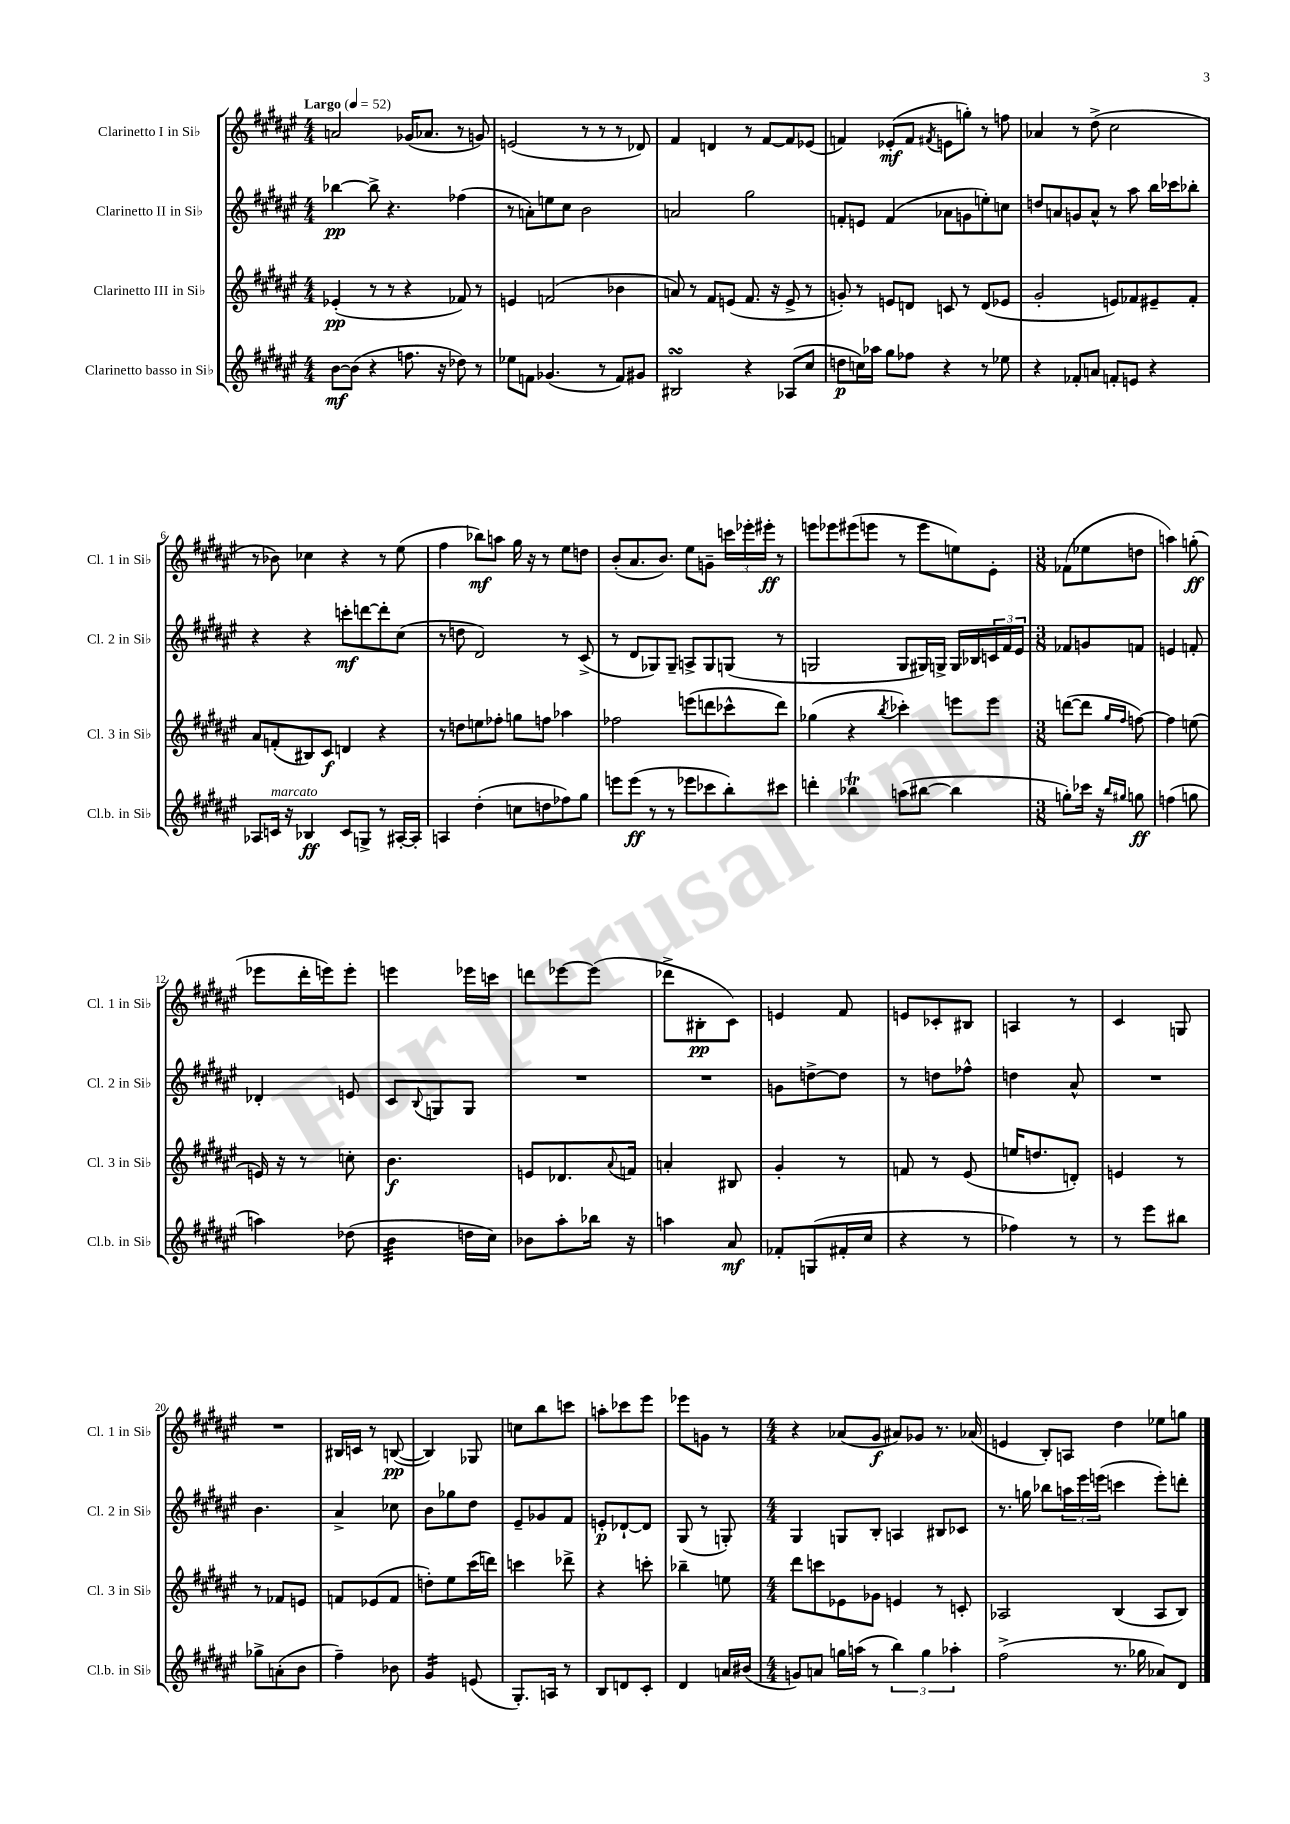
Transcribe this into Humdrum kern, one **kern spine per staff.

**kern	**kern	**kern	**kern
*staff4	*staff3	*staff2	*staff1
*clefG2	*clefG2	*clefG2	*clefG2
*k[f#c#g#d#a#e#]	*k[f#c#g#d#a#e#]	*k[f#c#g#d#a#e#]	*k[f#c#g#d#a#e#]
*M4/4	*M4/4	*M4/4	*M4/4
*MM52	*MM52	*MM52	*MM52
[8b	(4e-'	[4bb-	2a
(8b]	.	.	.
4r	8r	8bb-^]	.
.	8r	4.r	.
8.ff	4r	.	(16g-
.	.	.	8.a-
16r	.	.	.
8dd-)	8f-)	(4ff-	8r
8r	8r	.	8g)
=	=	=	=
8ee-	4e	8r	(2e
8f	.	8a')	.
(4.g-	(2f	8ee	.
.	.	8cc#	.
.	.	2b	8r
8r	.	.	8r
8f)	4b-	.	8r
8g#	.	.	8d-)
=	=	=	=
2B#	8a)	2a	4f#
.	8r	.	.
.	8f#	.	4d
.	(8e	.	.
4r	8.f#	2gg#	8r
.	.	.	[8f#
.	16r	.	.
(8A-	8e^	.	8f#]
8cc#	8r	.	(8e-
=	=	=	=
8dd	8g')	8f'	4f)
16cc)	8r	8e	.
16aa-	.	.	.
8gg#	8e	(4f	(8e-'
8ff-	8d	.	8f
.	.	.	8qf#
4r	8c	8a-	8e
.	8r	8g	8gg')
8r	(8d	8ee')	8r
8ee-	8e-	8cc	8ff
=	=	=	=
4r	2g#'	8dd	4a-
.	.	8a	.
8f-'	.	8g	8r
8a	.	8a^^	(8dd#^
8f'	8e)	8r	2cc#
8e	8f-	8aa#	.
4r	8e#~	16bb	.
.	.	16ccc-	.
.	8f-'	8bb-'	.
=	=	=	=
8A-	8a#	4r	8r
16c	(8f'	.	8b-)
16r	.	.	.
4B-	8B#)	4r	4cc-
.	8c#	.	.
8c	4d	8ccc'	4r
8G^	.	[8ddd	.
8r	4r	8ddd']	8r
[16A#'	.	(8cc#	(8ee#
16A#']	.	.	.
=	=	=	=
4A	8r	8r	4ff#
.	8dd	8dd	.
(4dd#'	8ee	2d#)	8bb-)
.	8ff-'	.	8aa
8cc	8gg	.	16gg#
.	.	.	16r
8dd	8ff	.	8r
8ff-)	4aa-	8r	8ee#
8gg#	.	(8c#^	8dd
=	=	=	=
8eee	2ff-	8r	(8b'
(8eee	.	8d#	8.a#
8r	.	8G-)	.
.	.	.	8.b)
8r	.	8G-~	.
8eee-	(8eee	8A^	8ee#
8ccc-	8ddd	8G-	8g~
8bb')	8ccc-^^	(8G	24ccc
.	.	.	24eee-'
.	.	.	24eee#'
8ccc#	8ddd)	8r	8r
=	=	=	=
4ddd'	(4gg-	2G	8eee
.	.	.	8eee-
4bb-	4r	.	(8eee#
.	.	.	8eee
.	8qbb	.	.
(8aa	4ccc-')	8G	8r
[8bb#	.	16G#)	8eee
.	.	16G^	.
4bb#]	8eee	16G	8ee)
.	.	16B-	.
.	8eee	24c	8e#'
.	.	24f#	.
.	.	24e#	.
=	=	=	=
*M3/8	*M3/8	*M3/8	*M3/8
8gg')	([8ddd	8f-	(8f-
16ccc-	8ddd]	8g	8ee-
16r	.	.	.
16qqbb	16qqgg#	.	.
16qqgg#	16qqff#	.	.
8gg	[8ff)	8f	8dd
=	=	=	=
(4ff	4ff]	4e	4aa)
8gg	(8ee	8f'	(8gg'
=	=	=	=
4aa)	16e)	4d-'	8eee-
.	16r	.	.
.	8r	.	16ddd#'
.	.	.	16eee)
(8dd-	8cc'	8e	8eee'
=	=	=	=
4b	4.b	8c#	4eee
.	.	8qqB	.
.	.	8G	.
16dd	.	8G	16eee-
16cc#)	.	.	16ccc
=	=	=	=
8b-	8e	4.r	8ddd
8aa#'	8.d-	.	[8eee-
16bb-	.	.	(8eee-]
.	8qqa#	.	.
16r	16f	.	.
=	=	=	=
4aa	4a'	4.r	8ddd-^
.	.	.	8B#'
8a#	8B#	.	8c#)
=	=	=	=
8f-'	4g#'	8g	4e
(8G	.	[8dd^	.
16f#'	8r	8dd]	8f#
16cc#	.	.	.
=	=	=	=
4r	8f	8r	8e
.	8r	8dd	8c-'
8r	(8e#	8ff-^^	8B#
=	=	=	=
4ff-)	16ee	4dd	4A
.	8.dd	.	.
8r	8d')	8a#^^	8r
=	=	=	=
8r	4e	4.r	4c#
8eee#	.	.	.
8bb#	8r	.	8G
=	=	=	=
8gg-^	8r	4.b	4.r
(8a'	8f-	.	.
8b	8e	.	.
=	=	=	=
4ff#~)	8f	4a#^	16B#
.	.	.	16c
.	(8e-	.	8r
8b-	8f	8cc-	([8B
=	=	=	=
4g#	8dd')	8b	4B])
.	8ee#	8gg-	.
(8e	(16ccc#	8dd#	8G-
.	16ddd)	.	.
=	=	=	=
8.G#')	4ccc	8e#~	8cc
.	.	8g-	8bb
16A	.	.	.
8r	8ddd-^	8f#	8ccc
=	=	=	=
8B	4r	8e'	8aa'
8d	.	[8d-`	8ccc-
8c#'	8ccc'	8d-]	8eee#
=	=	=	=
4d#	4bb-~	(8G#	8eee-
.	.	8r	8g
16a	8ee	8G')	8r
(16b#	.	.	.
=	=	=	=
*M4/4	*M4/4	*M4/4	*M4/4
8g)	8ddd#	4G#	4r
8a	8ccc	.	.
16gg	8e-	8G	(8a-
(16aa	.	.	.
8r	8g-	8B'	8g#
6bb)	4e	4A	8a#)
.	.	.	8g-
6gg	.	.	.
.	8r	8B#	8.r
6aa-'	.	.	.
.	8c'	8c-	.
.	.	.	(16a-
=	=	=	=
(2ff#^	2A-	8.r	4e
.	.	16gg	.
.	.	8bb-	8B')
.	.	24aa	8A
.	.	24eee#	.
.	.	(24eee	.
8.r	(4B	4ccc	4dd#
16gg-	.	.	.
8a-)	8A-	8eee')	8ee-
8d#	8B)	8ddd'	8gg
==	==	==	==
*-	*-	*-	*-
